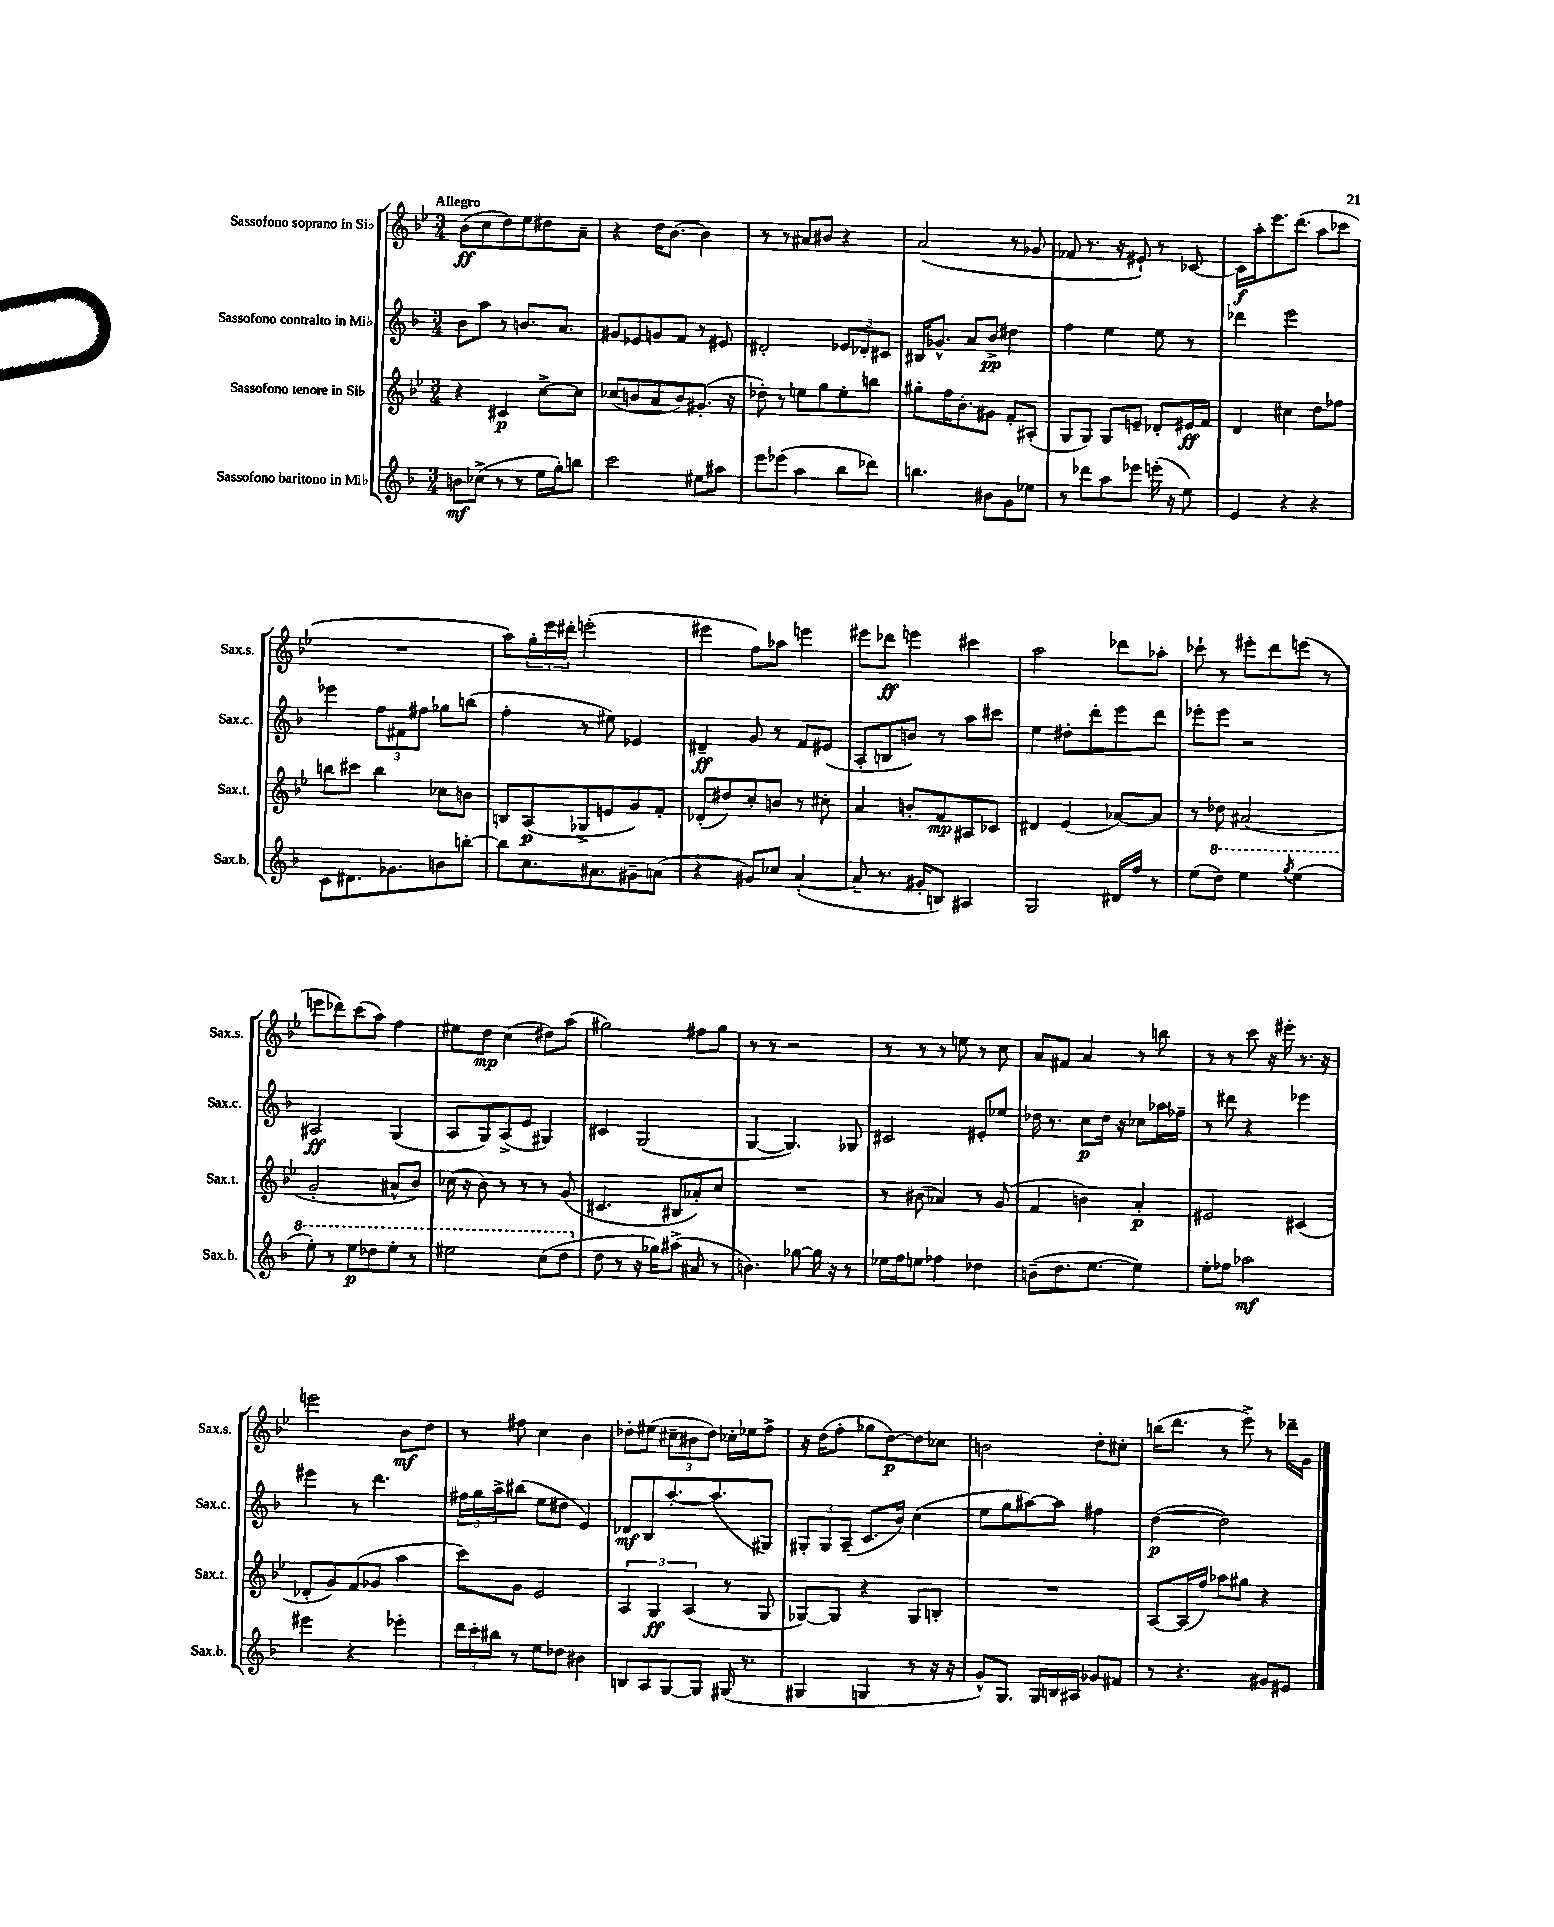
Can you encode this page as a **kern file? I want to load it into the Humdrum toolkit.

**kern	**dynam	**kern	**dynam	**kern	**dynam	**kern	**dynam
*part4	*part4	*part3	*part3	*part2	*part2	*part1	*part1
*staff4	*staff4	*staff3	*staff3	*staff2	*staff2	*staff1	*staff1
*I"Sassofono baritono in Mi♭	*	*I"Sassofono tenore in Si♭	*	*I"Sassofono contralto in Mi♭	*	*I"Sassofono soprano in Si♭	*
*I'Sax.b.	*	*I'Sax.t.	*	*I'Sax.c.	*	*I'Sax.s.	*
*clefG2	*	*clefG2	*	*clefG2	*	*clefG2	*
*k[b-]	*	*k[b-e-]	*	*k[b-]	*	*k[b-e-]	*
*M3/4	*	*M3/4	*	*M3/4	*	*M3/4	*
=1	=1	=1	=1	=1	=1	=1	=1
!	!	!	!	!	!	!LO:TX:a:B:t=Allegro	!
8bn\L	mf	4r	.	8b-\L	.	(8b-\L	ff
(8cc-X^\J	.	.	.	8aa\J	.	8cc\	.
8r	.	4c#X/	p	8r	.	8dd\)	.
8r	.	.	.	8.bn/L	.	8ee-\	.
16ee\LL	.	[8cc^\L	.	.	.	8dd#X\	.
16gg'\J)	.	.	.	8.a/J	.	.	.
8bbn\J	.	8cc\J]	.	.	.	8a~\J	.
=2	=2	=2	=2	=2	=2	=2	=2
2ccc\	.	(8cc-X/L	.	8g#X/L	.	4r	.
.	.	8bn/	.	8e-X/	.	.	.
.	.	8a/	.	8gn/	.	16dd\KL	.
.	.	.	.	.	.	[8.b-\J	.
.	.	8b/)	.	8f/J	.	.	.
8ee#X\L	.	(8.g#X'/J	.	8r	.	4b-\]	.
8aa#X\J	.	.	.	8e#X/	.	.	.
.	.	16r	.	.	.	.	.
=3	=3	=3	=3	=3	=3	=3	=3
8eee\L	.	8dd-X'\)	.	2d#X'/	.	8r	.
(8eee-X\J	.	8r	.	.	.	8r	.
4aa\	.	8een\L	.	.	.	8a#X/L	.
.	.	8gg\	.	.	.	8b#X/J	.
8bb-\L	.	8ee'\	.	12e-X/L	.	4r	.
.	.	.	.	12d-X'/	.	.	.
8ddd-X\J)	.	8bbn\J	.	.	.	.	.
.	.	.	.	12c#X/J	.	.	.
=4	=4	=4	=4	=4	=4	=4	=4
4.bbn\	.	8gg#X'\L	.	16B#X/KL	.	(2a/	.
.	.	.	.	8.g-X^^/J	.	.	.
.	.	16ff\K	.	.	.	.	.
.	.	8.b-'\	.	.	.	.	.
.	.	.	.	8a/L	.	.	.
8b#X\L	.	8g#X\J	.	8b-^/J	pp	.	.
8g\	.	8f'/L	.	4dd#X\	.	8r	.
8ee-X\J	.	(8A#X'/J	.	.	.	8g-X/	.
=5	=5	=5	=5	=5	=5	=5	=5
8r	.	8G/L	.	4ff\	.	8f-X/	.
8ddd-X\L	.	8G/J)	.	.	.	8.r	.
8aa\	.	8G/L	.	4ee\	.	.	.
.	.	.	.	.	.	16r	.
8eee-X\J	.	8en~/J	.	.	.	8e#X`/)	.
(16eeen'\	.	8d-X'/L	.	8ee\	.	8r	.
16r	.	.	.	.	.	.	.
8ee\)	.	16e#X/L	ff	8r	.	[8c-X/	.
.	.	16f/JJ	.	.	.	.	.
=6	=6	=6	=6	=6	=6	=6	=6
4e/	.	4d/	.	4ddd-X\	.	16c-\LL]	f
.	.	.	.	.	.	16aa'\J	.
.	.	.	.	.	.	8.eee-\	.
4r	.	4cc#X\	.	2eee\	.	.	.
.	.	.	.	.	.	(8.ddd\J	.
4r	.	8dd\L	.	.	.	8aa\L	.
.	.	8ff-X\J	.	.	.	8ccc-X\J	.
!!LO:LB:g=z
=7	=7	=7	=7	=7	=7	=7	=7
8c\L	.	8bbn\L	.	4eee-X\	.	2.r	.
8.d#X\	.	8ccc#X\J	.	.	.	.	.
.	.	4bb\	.	12ff\L	.	.	.
8.g-X\	.	.	.	.	.	.	.
.	.	.	.	12f#X\	.	.	.
.	.	.	.	12ff#X\J	.	.	.
8bn\	.	8cc-X\L	.	8gg-X\L	.	.	.
[8bbn'\J	.	8bn\J	.	(8bbn\J	.	.	.
=8	=8	=8	=8	=8	=8	=8	=8
8bb\L]	.	8Bn/L	.	4ff'\	.	8aa\L)	.
8.cc\	.	(8A/	p	.	.	24gg'\L	.
.	.	.	.	.	.	24eee-\	.
.	.	.	.	.	.	24ddd#X'\JJ	.
.	.	8G-X^/	.	8r	.	(2eeen'\	.
8.a#X\	.	.	.	.	.	.	.
.	.	8en/	.	8ee#X\)	.	.	.
8g#X~\	.	8g/)	.	4e-X/	.	.	.
(8an\J	.	8f'/J	.	.	.	.	.
=9	=9	=9	=9	=9	=9	=9	=9
4r	.	(8d-X'/L	.	4d#X~/	ff	4eee#X\	.
.	.	8dd#X/)	.	.	.	.	.
8g#X/L)	.	8cc'/	.	8g/	.	8ff\L)	.
8cc-X/J	.	8bn/J	.	8r	.	8aa-X\J	.
([4a'/	.	8r	.	8f/L	.	4eeen\	.
.	.	8cc#X'\	.	(8e#X/J	.	.	.
=10	=10	=10	=10	=10	=10	=10	=10
8a~/]	.	4a/	.	8A'/L	.	8eee#X\L	.
8.r	.	.	.	8Bn/	.	8ddd-X\J	ff
.	.	8bn'/L	.	8bn/J)	.	4eeen\	.
16g#X'/KL	.	.	.	.	.	.	.
8Bn/J)	.	8f/	mp	8r	.	.	.
4A#X/	.	8A#X/	.	8aa\L	.	4ccc#X\	.
.	.	8c-X/J	.	8ccc#X\J	.	.	.
=11	=11	=11	=11	=11	=11	=11	=11
2G/	.	4d#X/	.	4ee\	.	2aa\	.
.	.	(4e-/	.	8dd#X'\L	.	.	.
.	.	.	.	8ddd'\	.	.	.
16d#X/LL	.	[8a-X/L)	.	8eee\	.	8ddd-X\L	.
16ff/JJ	.	.	.	.	.	.	.
8r	.	8a-/J]	.	8ddd\J	.	8aa-X'\J	.
=12	=12	=12	=12	=12	=12	=12	=12
(8ee\L	.	8r	.	8eee-X'\L	.	8ccc-X`\	.
*8va	*	*	*	*	*	*	*
8ddd\J)	.	8dd-X\	.	8eee-\J	.	8r	.
4eee\	.	(2a#X/	.	2r	.	8eee#X'\L	.
.	.	.	.	.	.	8ddd\	.
8qggg/	.	.	.	.	.	.	.
(4eee\	.	.	.	.	.	(8eeen\J	.
.	.	.	.	.	.	8r	.
!!LO:LB:g=z
=13	=13	=13	=13	=13	=13	=13	=13
8eee'\)	.	2g'/	.	2A#X/	ff	8eeen\L	.
8r	.	.	.	.	.	8ddd-X\)	.
8eee\L	p	.	.	.	.	(8ccc\	.
8ddd-X\	.	.	.	.	.	8aa\J)	.
8eee'\J	.	8a#X^^/L	.	(4G/	.	4ff\	.
8r	.	8b-/J)	.	.	.	.	.
=14	=14	=14	=14	=14	=14	=14	=14
2eee#X\	.	(16cc-X\	.	8A/L	.	8ee#X\L	.
.	.	16r	.	.	.	.	.
.	.	8b-\)	.	8G/)	.	8dd\J	mp
.	.	8r	.	(8A^/	.	(4cc\	.
.	.	8r	.	8e/J	.	.	.
(8ccc\L	.	8r	.	4G#X/)	.	8dd#X\L)	.
8ddd\J	.	(8g/	.	.	.	(8aa\J	.
=15	=15	=15	=15	=15	=15	=15	=15
*X8va	*	*	*	*	*	*	*
8dd\	.	4.c#X/	.	4c#X/	.	2gg#X\)	.
8r	.	.	.	.	.	.	.
16r	.	.	.	(2G/	.	.	.
16gg-X\KL)	.	.	.	.	.	.	.
(8aa#X^\J	.	8B#X/L	.	.	.	.	.
8a#X/	.	8a-X'/)	.	.	.	8ff#X\L	.
8r	.	8cc/J	.	.	.	8gg#\J	.
=16	=16	=16	=16	=16	=16	=16	=16
4.bn\)	.	2.r	.	[4G/	.	8r	.
.	.	.	.	.	.	8r	.
.	.	.	.	4.G/])	.	2r	.
[8gg-X\	.	.	.	.	.	.	.
16gg-\]	.	.	.	.	.	.	.
16r	.	.	.	.	.	.	.
8r	.	.	.	8G-X/	.	.	.
=17	=17	=17	=17	=17	=17	=17	=17
16ee-X\LL	.	8r	.	2c#X/	.	8r	.
16ff\J	.	.	.	.	.	.	.
8een\J	.	(8b#X\	.	.	.	8r	.
4ff-X\	.	4a-X/)	.	.	.	8r	.
.	.	.	.	.	.	8een\	.
4dd-X\	.	8r	.	8e#X'/L	.	8r	.
.	.	(8g/	.	8ee-X/J	.	8cc\	.
=18	=18	=18	=18	=18	=18	=18	=18
(8bn~\L	.	4f/	.	16dd-X\	.	8a/L	.
.	.	.	.	8.r	.	.	.
8.dd\	.	.	.	.	.	8f#X/J	.
.	.	4bn\)	.	8cc\L	p	4a/	.
[8.ee\J	.	.	.	.	.	.	.
.	.	.	.	16dd-\Jk	.	.	.
.	.	.	.	16r	.	.	.
4ee\])	.	4a'/	p	8cc-X\L	.	8r	.
.	.	.	.	16aa-X\L	.	8bbn\	.
.	.	.	.	16ff-X~\JJ	.	.	.
=19	=19	=19	=19	=19	=19	=19	=19
8ee'\L	.	2e#X/	.	8r	.	8r	.
8ff-X\J	.	.	.	8ddd#X\	.	8r	.
2aa-X\	mf	.	.	4r	.	8ccc\	.
.	.	.	.	.	.	16r	.
.	.	.	.	.	.	16eee#X'\	.
.	.	(4c#X/	.	4eee-X\	.	8.r	.
.	.	.	.	.	.	16r	.
!!LO:LB:g=z
=20	=20	=20	=20	=20	=20	=20	=20
4eee#X\	.	8d-X'/L	.	4eee#X\	.	2eeen\	.
.	.	8g/)	.	.	.	.	.
4r	.	(8f/	.	8r	.	.	.
.	.	8g-X/J	.	4.ddd\	.	.	.
4eee-X'\	.	4aa\	.	.	.	8b-\L	mf
.	.	.	.	.	.	8dd\J	.
=21	=21	=21	=21	=21	=21	=21	=21
24ddd\LL	.	8ccc\L)	.	24ff#X\LL	.	8r	.
24ccc'\	.	.	.	24gg\	.	.	.
24bb#X\JJ	.	.	.	24aa^\J	.	.	.
8r	.	8g\J	.	(8bb#X\J	.	8ff#X\	.
8ee\L	.	2e-/	.	8ee\L	.	4cc\	.
8dd-X\J	.	.	.	8dd#X\J	.	.	.
4b#X\	.	.	.	4e/)	.	4b-\	.
=22	=22	=22	=22	=22	=22	=22	=22
8Bn/L	.	6A/	.	8d-X/L	mf	8dd-X'\L	.
8A/	.	.	.	8B-/	.	(8ee#X\J	.
.	.	6G/	ff	.	.	.	.
[8G/	.	.	.	[8.aa'/	.	12cc#X~\L	.
.	.	(6A/	.	.	.	12b#X\	.
8G/J]	.	.	.	.	.	.	.
.	.	.	.	.	.	12dd-\J)	.
.	.	.	.	(8.aa/]	.	.	.
(16G#X/	.	8r	.	.	.	16cc-X'\LL	.
8.r	.	.	.	.	.	16ee-X\J	.
.	.	8G/	.	8G#X/J)	.	8ff^\J	.
=23	=23	=23	=23	=23	=23	=23	=23
4G#X/	.	[8G-X/L)	.	12G#X'/L	.	16r	.
.	.	.	.	.	.	(16dd\KL	.
.	.	.	.	12G#/	.	.	.
.	.	8G-/J]	.	.	.	8ff'\J	.
.	.	.	.	(12A~/J	.	.	.
4Gn/	.	4r	.	8.c/L	.	8gg-X\L	.
.	.	.	.	.	.	[8dd\)	p
.	.	.	.	16b-/Jk)	.	.	.
8r	.	8G-/L	.	(4cc\	.	8dd\]	.
16r	.	8Bn'/J	.	.	.	8cc-X\J	.
16r	.	.	.	.	.	.	.
=24	=24	=24	=24	=24	=24	=24	=24
8g^^/L)	.	2.r	.	8ee\L	.	2bn\	.
8.G/J	.	.	.	8gg\	.	.	.
.	.	.	.	[8aa#X\)	.	.	.
16G/LL	.	.	.	.	.	.	.
16Bn/	.	.	.	8aa#\J]	.	.	.
16A#X/JJ	.	.	.	.	.	.	.
8g-X/L	.	.	.	4ff#X\	.	8dd'\L	.
8f#X/J	.	.	.	.	.	8cc#X'\J	.
=25	=25	=25	=25	=25	=25	=25	=25
8r	.	[8A/L	.	([4dd\	p	(16bbn\KL	.
.	.	.	.	.	.	8.ddd\J	.
4.r	.	(16A/L]	.	.	.	.	.
.	.	16ff/JJ)	.	.	.	.	.
.	.	8aa-X\L	.	2dd\])	.	8r	.
.	.	8gg#X\J	.	.	.	8eee-^\)	.
8g#X/L	.	4r	.	.	.	8r	.
8e#X/J	.	.	.	.	.	16ddd-X~\LL	.
.	.	.	.	.	.	16g\JJ	.
==	==	==	==	==	==	==	==
*-	*-	*-	*-	*-	*-	*-	*-
